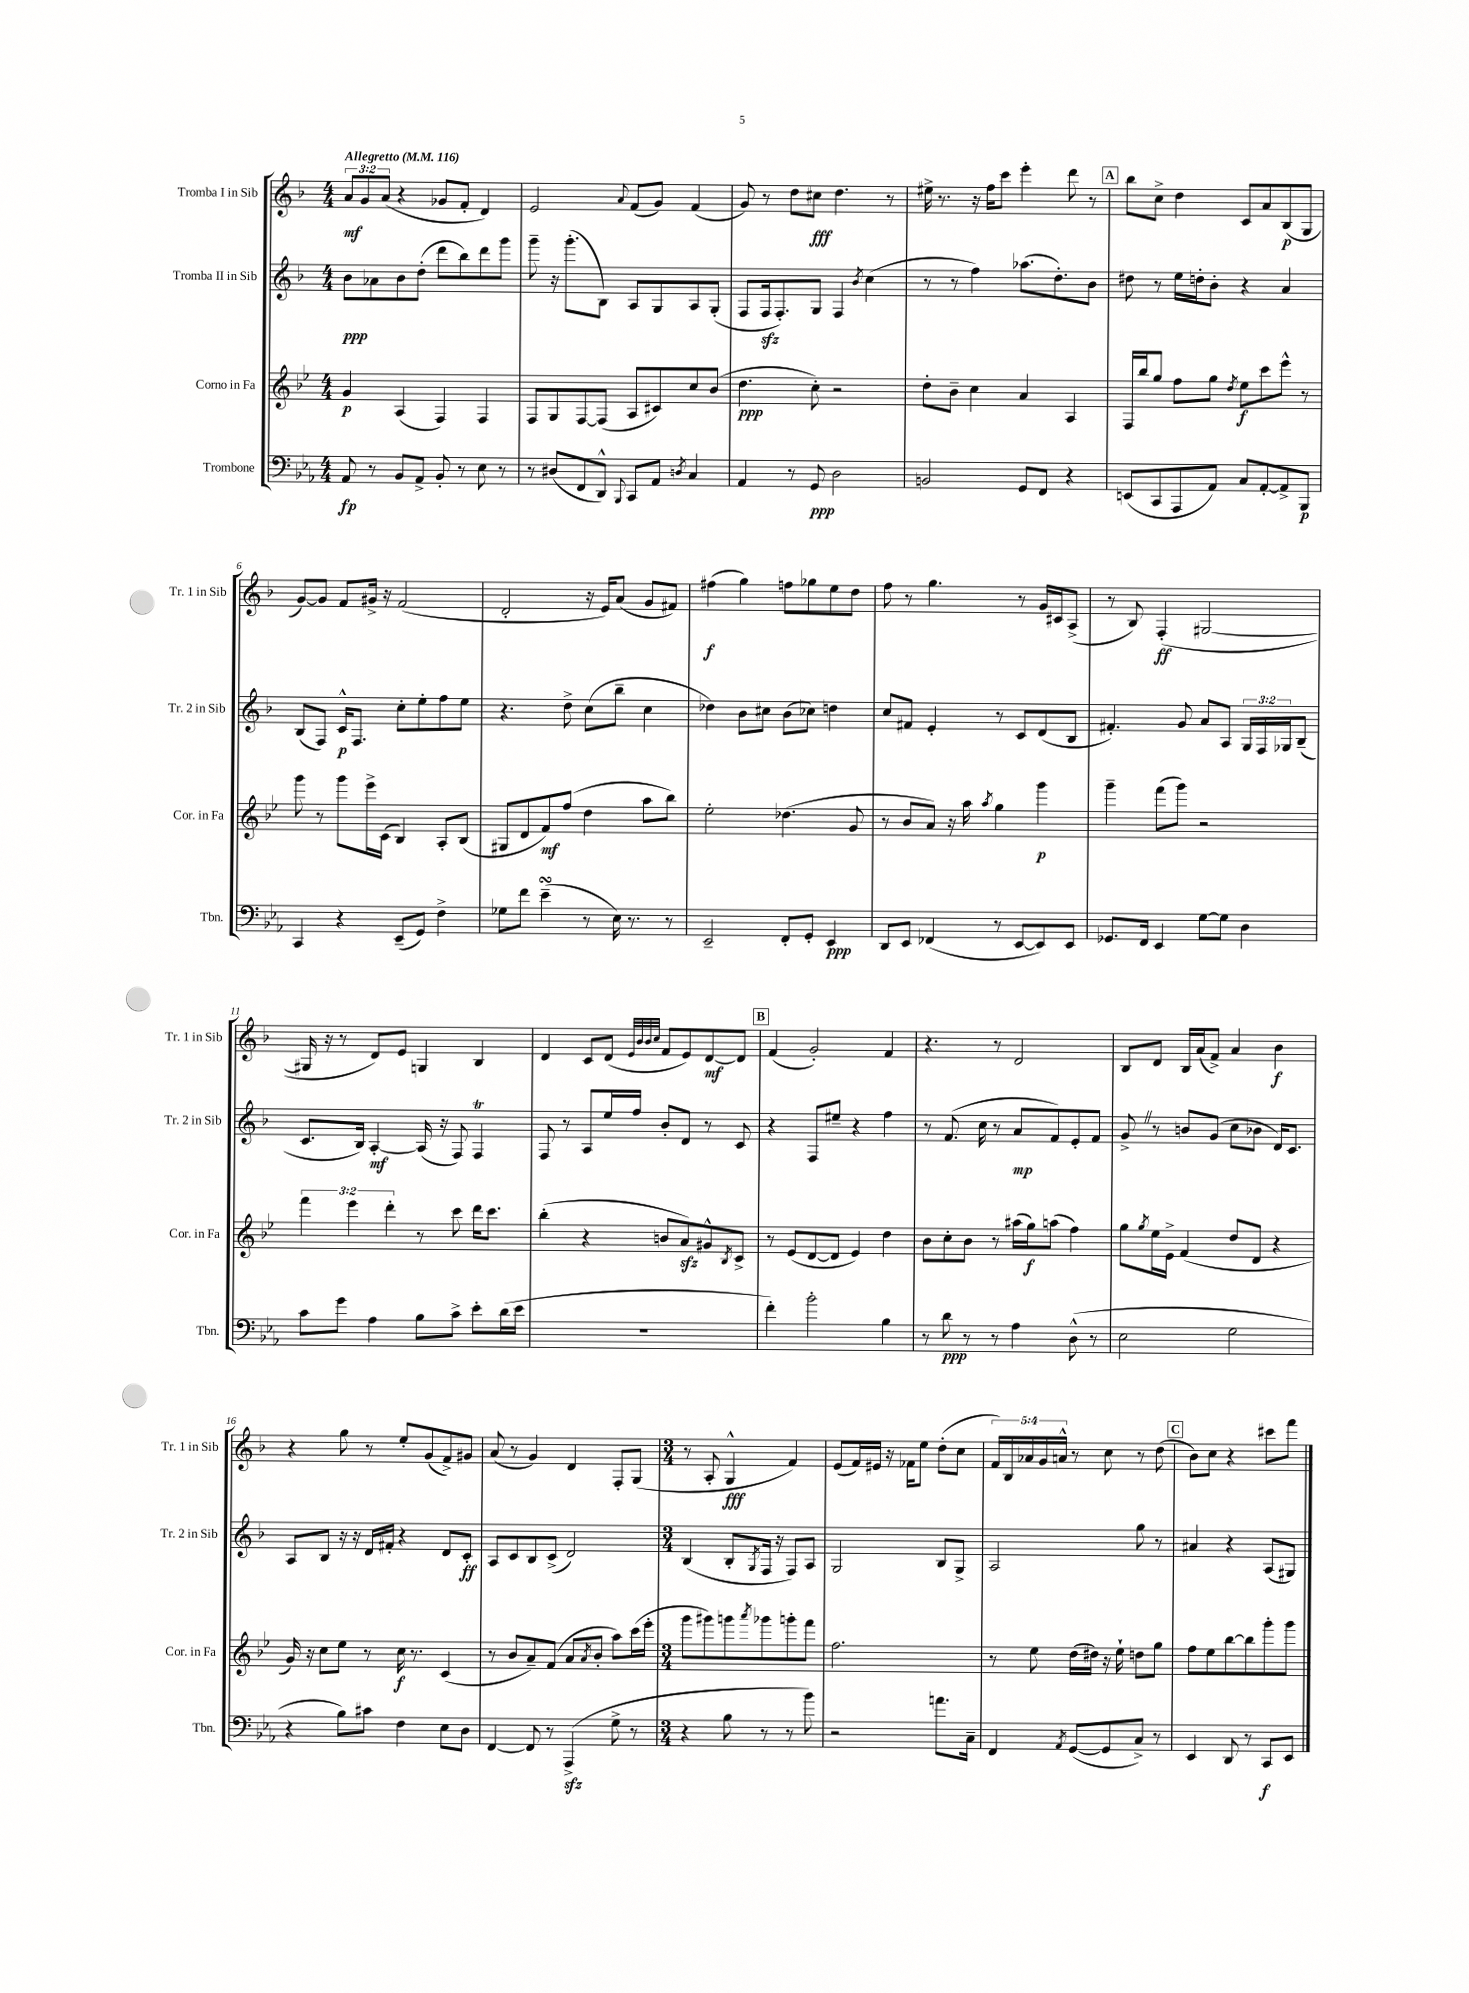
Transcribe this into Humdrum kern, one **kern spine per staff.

**kern	**kern	**kern	**kern
*staff4	*staff3	*staff2	*staff1
*clefF4	*clefG2	*clefG2	*clefG2
*k[b-e-a-]	*k[b-e-]	*k[b-]	*k[b-]
*M4/4	*M4/4	*M4/4	*M4/4
*MM116	*MM116	*MM116	*MM116
8AA-	4g	8b-	12a
.	.	.	12g
8r	.	8a-	.
.	.	.	(12a
8BB-	(4A	8b-	4r
8AA-^	.	(8dd'	.
8BB-'	4F)	8ddd	8g-
8r	.	8bb-)	8f'
8E-	4F	8ddd	4d)
8r	.	8ggg	.
=	=	=	=
8r	8F	8ggg~	2e
(8D#	8G	16r	.
.	.	(8.ggg'	.
8FF	[8F	.	.
8DD^^)	(8F]	8B-)	.
8qqBBB-	.	.	8qqa
8CC	8A	8A	(8f
8AA-	8c#)	8G	8g)
8qD	.	.	.
4C	8cc	8A	(4f
.	(8b-	(8G'	.
=	=	=	=
4AA-	4.dd	8F	8g)
.	.	16F	8r
.	.	8.F')	.
8r	.	.	8dd
8GG	8cc')	8G	8cc#
2D	2r	4F	4.dd
.	.	8qb-	.
.	.	(4cc	.
.	.	.	8r
=	=	=	=
2BB	8dd'	8r	16ee#^
.	.	.	8.r
.	8b-~	8r	.
.	4cc	4ff)	16r
.	.	.	16ff
.	.	.	8ccc
8GG	4a	(8.aa-	4eee'
8FF	.	.	.
.	.	8.dd')	.
4r	4A	.	8ddd
.	.	8b-	8r
=	=	=	=
(8EE	16F	8dd#	8bb-
.	16bb-	.	.
8CC	8gg	8r	8cc^
8AAA-	8ff	16ee	4dd
.	.	16dd'	.
8AA-)	8gg	8b-'	.
.	8qdd	.	.
8C	8ee-	4r	8c
[8AA-'	8ccc	.	8a
8AA-^]	8eee-^^	4a	(8B-
8BBB-	8r	.	8G
=	=	=	=
4CC	8ggg	(8B-	[8g)
.	8r	8F)	8g]
4r	8ggg	16c^^	8f
.	.	8.F	.
.	16eee-^	.	16g#^
.	(16c	.	16r
(8EE-~	4B-)	8cc'	(2f
8GG)	.	8ee'	.
4F^	8A'	8ff	.
.	(8B-	8ee	.
=	=	=	=
8G-	8G#	4.r	2d'
8f	8d	.	.
(4e-~	8f)	.	.
.	(8ff	8dd^	.
8r	4dd	(8cc	16r
.	.	.	16e)
16E-)	.	8bb-~	(8a
8.r	.	.	.
.	8aa	4cc	8g
8r	8bb-)	.	8f#)
=	=	=	=
2EE-~	2ee-'	4dd-)	(4ff#
.	.	8b-	4gg)
.	.	8cc#	.
8FF'	(4.dd-	(8b-	8ff
8GG'	.	8cc-)	8gg-
4EE-	.	4dd	8ee
.	8g	.	8dd
=	=	=	=
8DD	8r	8cc	8ff
8EE-	8b-	8f#	8r
(4FF-	8a)	4e'	4.gg
.	16r	.	.
.	16aa	.	.
.	8qaa	.	.
8r	4gg	8r	.
[8EE-	.	8c	8r
8EE-])	4ggg	(8d	16g
.	.	.	16c#
8EE-	.	8B-	(8A^
=	=	=	=
8.GG-	4ggg~	4.f#')	8r
.	.	.	8B-)
16FF	.	.	.
4EE-	(8fff	.	(4F'
.	8ggg)	8g	.
[8G	2r	8a	[2G#
8G]	.	8A	.
4D	.	24G	.
.	.	24F	.
.	.	24G-	.
.	.	(8B-~	.
=	=	=	=
8c	6fff	8.c	16G#]
.	.	.	16r
8g	.	.	8r
.	6eee-	.	.
.	.	16B-)	.
4A-	.	[4A'	8d)
.	6ddd'	.	.
.	.	.	8e
8B-	8r	(16A]	4G
.	.	16r	.
8c^	8ccc	8F)	.
8e-'	16ddd	4F	4B-
.	8.ccc	.	.
(16d	.	.	.
16e-	.	.	.
=	=	=	=
1r	(4bb-'	8F	4d
.	.	8r	.
.	4r	8A	8c
.	.	16ee	(8d
.	.	16ff	.
.	.	.	32qqe
.	.	.	32qqb-
.	.	.	32qqb-
.	.	.	32qqcc
.	8b	8b-'	8f
.	8a)	8d	8e)
.	8g#^^	8r	[8d
.	8qB-	.	.
.	8c^	8c	8d]
=	=	=	=
4f')	8r	4r	(4f
.	(8e-	.	.
2b-'	[8d	8F	2g')
.	8d]	8ee#~	.
.	4e-)	4r	.
4B-	4dd	4ff	4f
=	=	=	=
8r	8b-	8r	4.r
8d	8cc'	(8.f	.
8r	8b-	.	.
.	.	16cc	.
8r	8r	8r	8r
4A-	(16aa#	8a	2d
.	16gg)	.	.
.	(8aa	8f)	.
(8D^^	4ff)	8e'	.
8r	.	8f	.
=	=	=	=
2E-	8gg	8g^	8B-
.	8qgg	.	.
.	16ee-	8r	8d
.	16e-^	.	.
.	(4f	8b	16B-
.	.	.	(16a
.	.	(8g	8f^)
2G	8dd	8cc	4a
.	8d	8b-	.
.	4r	16d)	4b-
.	.	8.c	.
=	=	=	=
4r	16g)	8A	4r
.	16r	.	.
.	8cc	8B-	.
8B-)	8ee-	16r	8gg
.	.	16r	.
8c#	8r	16d	8r
.	.	16f#'	.
4F	16cc	4r	8ee'
.	8.r	.	.
.	.	.	(8g
8E-	(4c	8d	8f^)
8D	.	8c'	8g#
=	=	=	=
[4FF	8r	8A	(8a
.	8b-	8c	8r
8FF]	8a~)	8B-	4g)
8r	(8f	(8c^	.
(4AAA-^	8a	2d)	4d
.	8qa	.	.
.	8b-'	.	.
8G^	8aa)	.	8F'
8r	(16ccc	.	(8G
.	16eee-'	.	.
=	=	=	=
*M3/4	*M3/4	*M3/4	*M3/4
4r	8ggg	(4B-	8r
.	8ggg#)	.	8A'
8B-	8ggg	8B-'	4G^^
.	8qaaa	8qG	.
8r	8ggg-	16F	.
.	.	16r	.
8r	8ggg'	8F)	4f)
8b-)	8fff	8A	.
=	=	=	=
2r	2.ff	2G	(8e
.	.	.	16f)
.	.	.	16e#
.	.	.	16r
.	.	.	16f-
.	.	.	8ee
8.a	.	8B-	(8dd'
.	.	8G^	8cc
16C~	.	.	.
=	=	=	=
4FF	8r	2A	20f)
.	.	.	20B-
.	.	.	20a-
.	8ee-	.	.
.	.	.	20g
.	.	.	20a^^
8qAA-	.	.	.
([8GG	(16dd	.	8r
.	16dd#)	.	.
8GG]	16r	.	8cc
.	16ee-`	.	.
8C^)	8dd	8gg	8r
8r	8gg	8r	(8dd
=	=	=	=
4EE-	8ff	4a#	8b-)
.	8ee-	.	8cc
8DD	[8bb-	4r	4r
8r	8bb-]	.	.
8CC	8ggg'	(8A	8ccc#
8EE-	8ggg	8G#)	8fff
==	==	==	==
*-	*-	*-	*-
